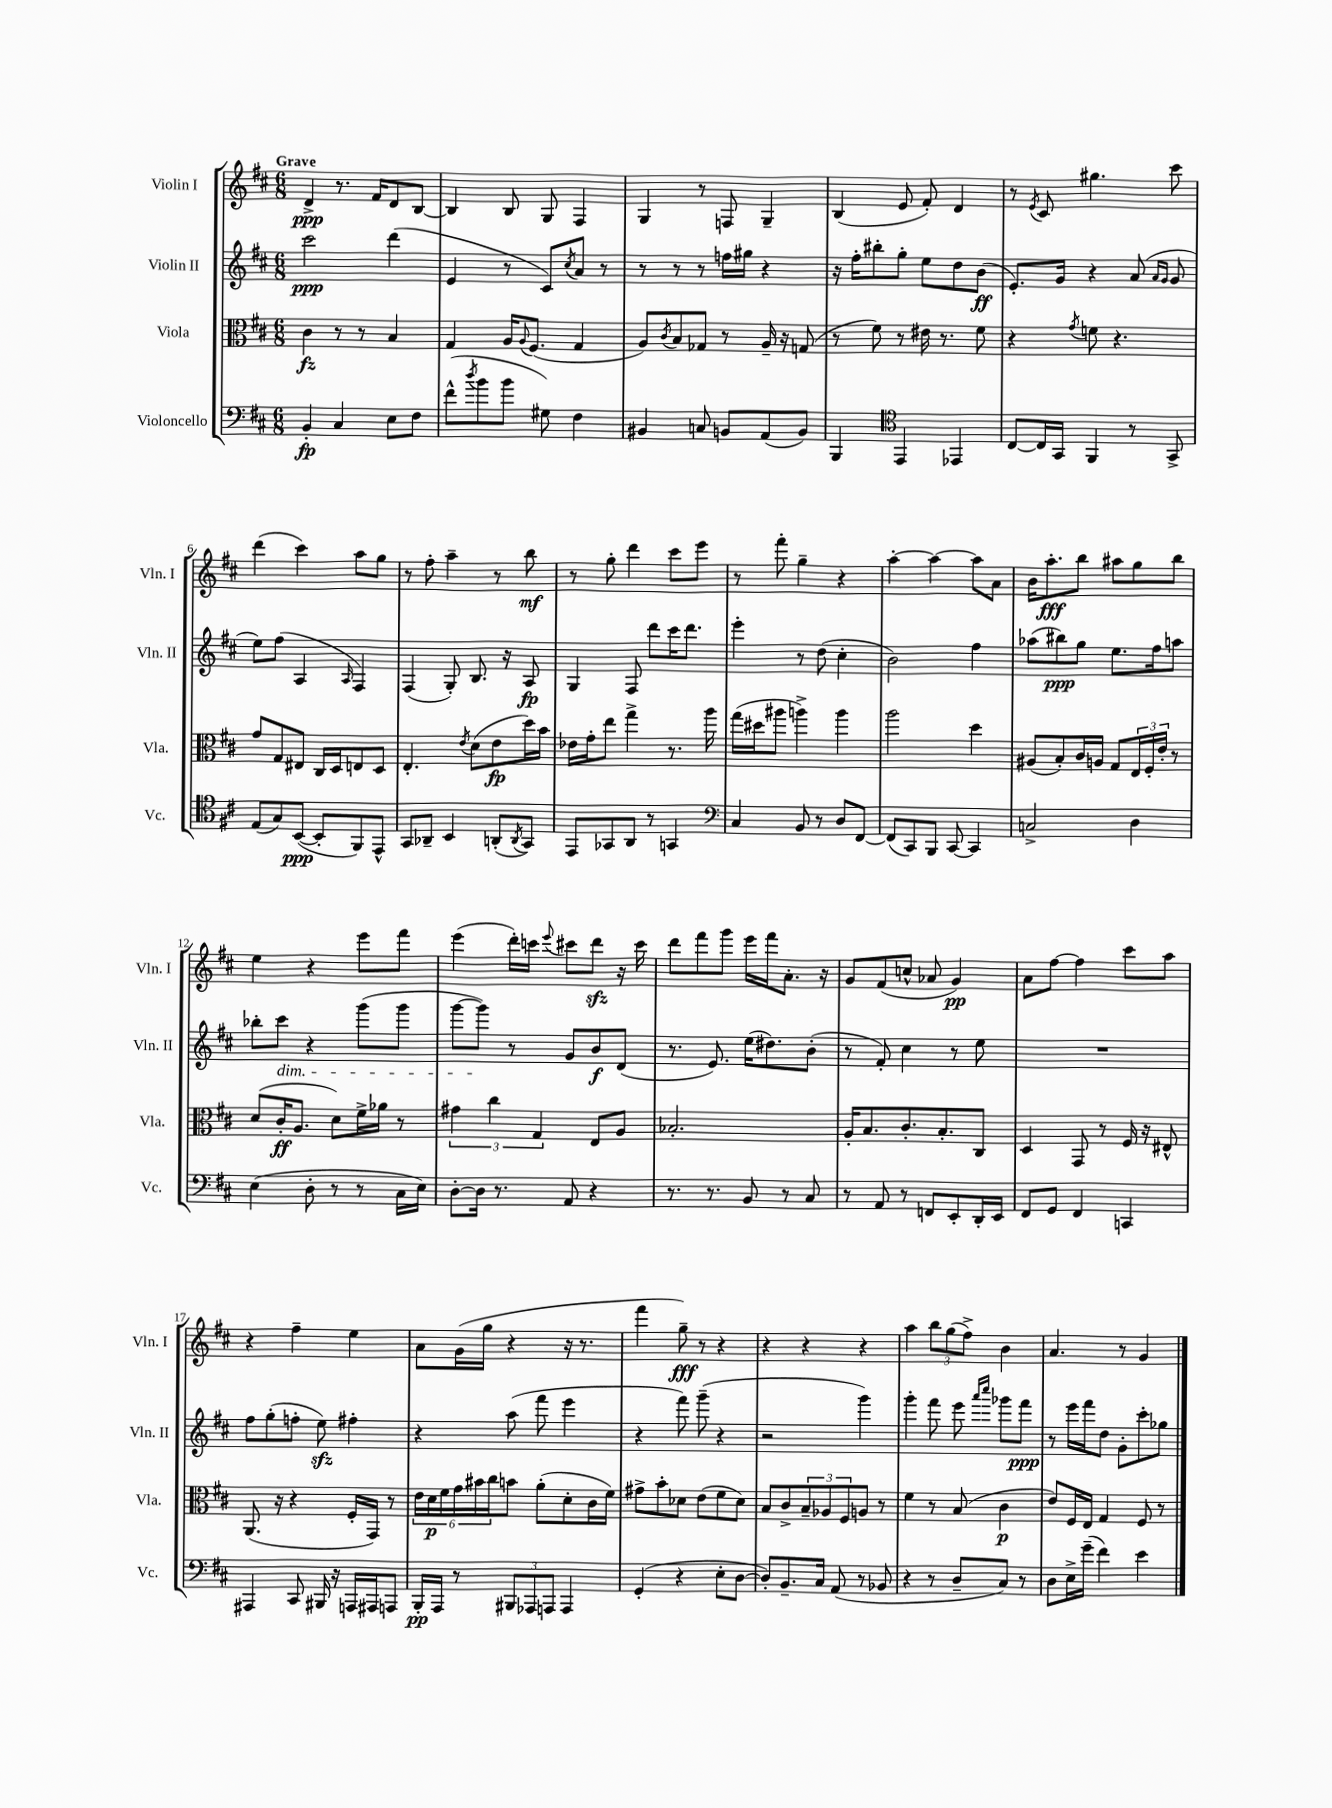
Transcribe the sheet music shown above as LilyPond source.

<<
\new StaffGroup <<
\new Staff = "s0" \with { instrumentName = "Violin I" shortInstrumentName = "Vln. I" } {
    \clef treble \key d \major \numericTimeSignature \time 6/8 \tempo "Grave"
    d'4->\ppp r8. fis'16 d'8 b8~ |
    b4 b8 g8 fis4 |
    g4 r8 f8 g4-- |
    b4( e'8 fis'8-.) d'4 |
    r8 \acciaccatura { e'8 } cis'8 gis''4. cis'''8 |
    d'''4( cis'''4) a''8 g''8 |
    r8 fis''8-. a''4-- r8 b''8\mf |
    r8 g''8-. d'''4 cis'''8 e'''8 |
    r8 fis'''8-. g''4-- r4 |
    a''4~-. a''4~ a''8 a'8 |
    b'16 a''8.-.\fff b''8 ais''8 g''8 b''8 |
    e''4 r4 e'''8 fis'''8 |
    e'''4( d'''16-.) c'''16 \appoggiatura { e'''8 } cis'''8 d'''8\sfz r16 cis'''16 |
    d'''8 fis'''8 g'''8 e'''16 fis'''16 a'8.-. r16 |
    g'8 fis'8( c''8-^ aes'8 g'4\pp) |
    a'8 fis''8~ fis''4 cis'''8 a''8 |
    r4 fis''4-- e''4 |
    a'8 g'16( g''16 r4 r16 r8. |
    fis'''4 g''8--\fff) r8 r4 |
    r4 r4 r4 |
    a''4 \tuplet 3/2 { b''8 g''8( fis''8->) } b'4 |
    a'4. r8 g'4 \bar "|." |
}
\new Staff = "s1" \with { instrumentName = "Violin II" shortInstrumentName = "Vln. II" } {
    \clef treble \key d \major \numericTimeSignature \time 6/8
    cis'''2\ppp d'''4( |
    e'4 r8 cis'8) \acciaccatura { cis''8 } a'8 r8 |
    r8 r8 r8 f''16 gis''16 r4 |
    r16 fis''16-. bis''8-. g''8-. e''8 d''8 b'8\ff( |
    e'8.-.) g'16 r4 a'8( \grace { a'16 g'16 } g'8 |
    e''8) fis''8( a4 \grace { a16 } fis4) |
    fis4( g8-.) b8. r16 a8\fp |
    g4 fis8 d'''8 cis'''16 d'''8. |
    e'''4-. r8 d''8( cis''4-. |
    b'2) fis''4 |
    aes''8( bis''8\ppp) g''8 e''8. fis''16 a''8 |
    bes''8-. cis'''8\dim r4 g'''8( g'''8 |
    g'''8~ g'''8\!) r8 g'8 b'8\f d'8( |
    r8. e'8.) e''16( dis''8.) b'8-.( |
    r8 fis'8-.) cis''4 r8 e''8 |
    R2. |
    fis''8 g''8-.( f''8-. e''8\sfz) fis''4-. |
    r4 a''8( fis'''8 e'''4 |
    r4 fis'''8) g'''8--( r4 |
    r2 g'''4) |
    g'''4-. fis'''8 e'''8 \grace { a'''16 cis''''16 } ges'''8 fis'''8\ppp |
    r8 e'''16 fis'''16 d''8 g'8-. cis'''8-. ges''8 \bar "|." |
}
\new Staff = "s2" \with { instrumentName = "Viola" shortInstrumentName = "Vla." } {
    \clef alto \key d \major \numericTimeSignature \time 6/8
    cis'4\fz r8 r8 b4 |
    g4 a16 \appoggiatura { a8 } fis8.( g4 |
    a8) \acciaccatura { cis'8 } b8 ges8 r8 a16-- r16 g8( |
    r8 fis'8) r8 eis'16 r8. fis'8 |
    r4 \acciaccatura { g'8 } f'8 r4. |
    g'8 g8 eis8 cis16 d16 e8 d8 |
    e4.-. \acciaccatura { e'8 } d'8( e'8\fp d''16) b'16 |
    ees'16 g'16-. e''8 g''4-> r8. a''16 |
    g''16( dis''16 ais''8 a''4->) a''4 |
    a''2 d''4 |
    ais8( b8-.) cis'16 a16 g8 \tuplet 3/2 { e16 fis16-. e'16-. } r8 |
    d'8( cis'16-.\ff a8. d'8) fis'16-> aes'16 r8 |
    \tuplet 3/2 { gis'4 cis''4 g4 } e8 a8 |
    bes2.-. |
    a16-. b8. cis'8.-. b8.-. cis8 |
    d4 g,8 r8 fis16 r16 eis8-^ |
    a,8.( r16 r4 fis16-. g,16) r8 |
    \tuplet 6/4 { e'16 d'16\p fis'16 g'16 bis'16 cis''16 } b'8 a'8-.( d'8-. cis'16 fis'16) |
    gis'8-> b'8-. des'8 e'8( fis'8 des'8) |
    b8 cis'8-> \tuplet 3/2 { b8-- aes8 fis8 } a8 r8 |
    fis'4 r8 b8( cis'4\p |
    e'8) fis16 e16 g4 fis8 r8 \bar "|." |
}
\new Staff = "s3" \with { instrumentName = "Violoncello" shortInstrumentName = "Vc." } {
    \clef bass \key d \major \numericTimeSignature \time 6/8
    b,4-.\fp cis4 e8 fis8 |
    fis'8-^( \acciaccatura { d''8 } b'8 b'8 gis8) fis4 |
    bis,4 c8 b,8 a,8( b,8) |
    b,,4 \clef tenor e,4 ees,4 |
    cis8~ cis16 g,16 fis,4 r8 g,8-> |
    e8( g8) b,8~\ppp( b,8-. fis,8) e,8-^ |
    g,8 aes,8-- b,4 a,8-.( \acciaccatura { a,8 } g,8) |
    e,8 ges,8 a,8 r8 g,4 |
    \clef bass cis4 b,8 r8 d8 fis,8~ |
    fis,8( cis,8) b,,8 cis,8~ cis,4 |
    c2-> d4 |
    e4( d8-. r8 r8 cis16 e16) |
    d8~-. d16 r8. a,8 r4 |
    r8. r8. b,8 r8 cis8 |
    r8 a,8 r8 f,8 e,8-. d,16-. e,16 |
    fis,8 g,8 fis,4 c,4 |
    ais,,4 cis,8 bis,,16 r16 a,,16 ais,,16 a,,8 |
    b,,16-.\pp a,,16 r8 \tuplet 3/2 { bis,,8 aes,,8 a,,8 } a,,4 |
    g,4-.( r4 e8-. d8~ |
    d8-.) b,8.-- cis16 a,8( r8 bes,8 |
    r4 r8 d8-- cis8) r8 |
    d8 e16-> g'16--( fis'4) e'4 \bar "|." |
}
>>
>>
